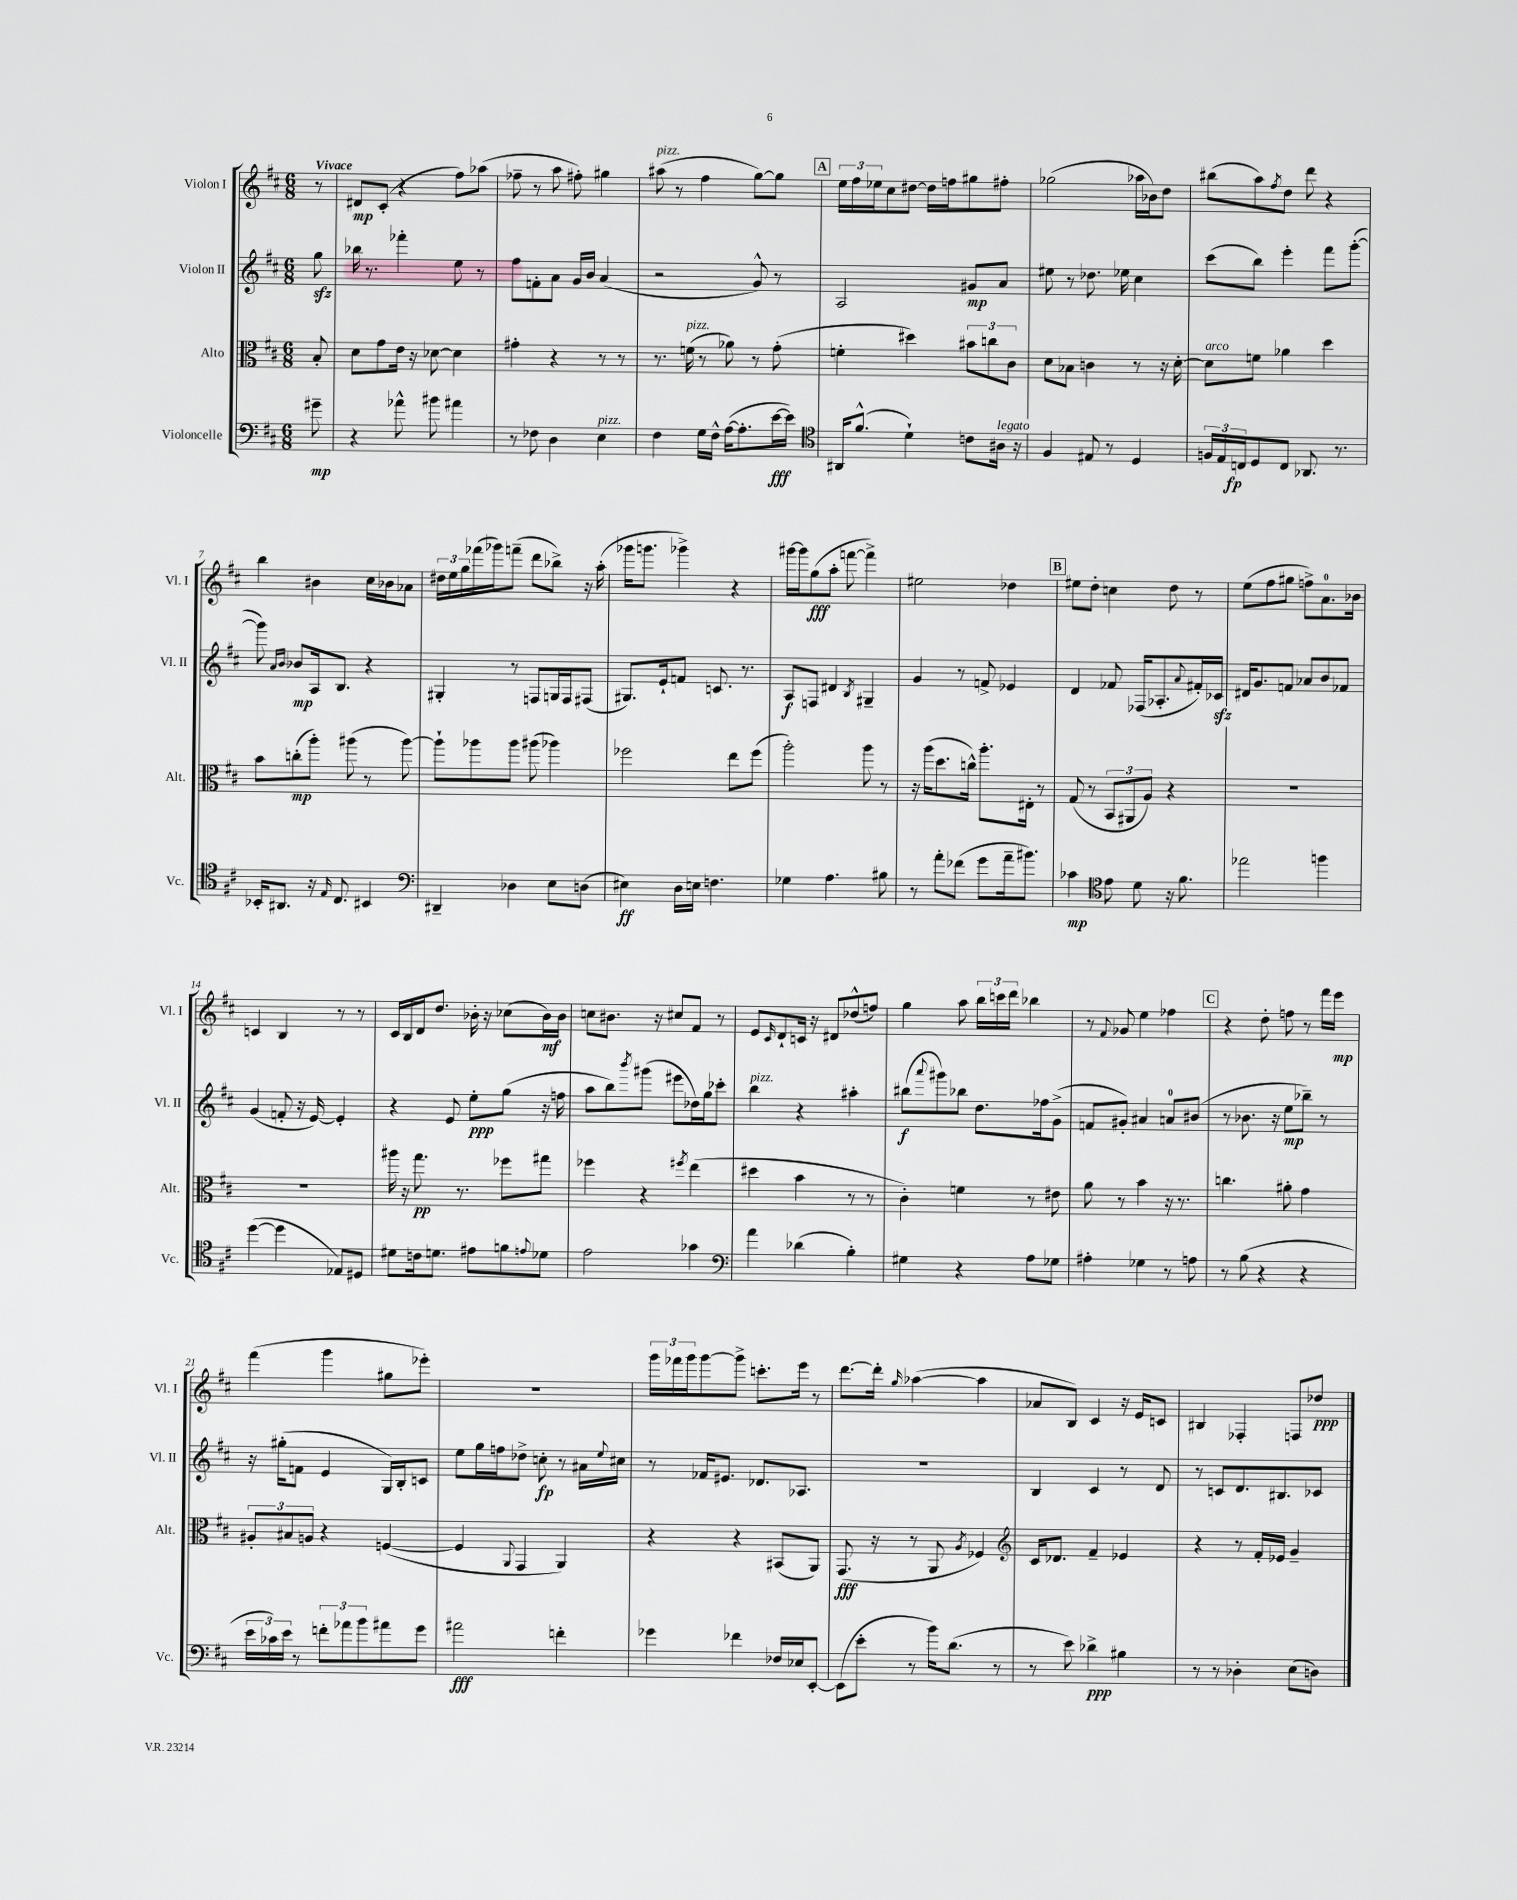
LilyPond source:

<<
\new StaffGroup <<
\new Staff = "s0" \with { instrumentName = "Violon I" shortInstrumentName = "Vl. I" } {
    \clef treble \key d \major \numericTimeSignature \time 6/8 \partial 8 \tempo "Vivace"
    r8 |
    dis'8\mp cis'8-.( r4 fis''8) aes''8( |
    fes''8-- r8 a''8 fis''8-.) gis''4 |
    ais''8^\markup { \italic "pizz." }( r8 fis''4 g''8~) g''8 |
    \mark \markup { \box "A" } \tuplet 3/2 { e''16 fis''16 ees''16 } cis''8 dis''8~ dis''16 f''16 gis''8 fis''8-. |
    ges''2( aes''16 bes'16) d''8 |
    bis''8( a''8) \acciaccatura { fis''8 } d''8 d'''8 r4 |
    b''4 bis'4 cis''16 bes'16 aes'8 |
    \tuplet 3/2 { dis''16 e''16 g''16 } fes'''16( ges'''16) f'''8--( d'''8 bes''8->) r16 a''16-.( |
    ges'''16 g'''8. ges'''4->) r4 |
    gis'''16~ gis'''16 g''8\fff( a''8-. f'''8~ f'''4->) |
    eis''2 des''4 |
    \mark \markup { \box "B" } eis''8 d''8-. c''4 d''8 r8 |
    e''8( fis''8 gis''8 f''8->) a'8.-0 bes'16 |
    c'4 b4 r8 r8 |
    cis'16 b16 d'16 d''8. bes'16-. r16 ces''8( bes'16\mf) bes'16 |
    c''8 bis'8. r16 cis''8 fis'8 r8 |
    e'8 \grace { cis'16 } d'8-! c'16 r16 dis'8 des''8-^( f''8) |
    g''4 a''8 \tuplet 3/2 { b''16 c'''16 d'''16 } bes''4 |
    r8 \appoggiatura { fis'8 } ges'8 e''4 fes''4 |
    \mark \markup { \box "C" } r4 d''8-. f''8 r8 fis'''16 e'''16\mp |
    fis'''4( g'''4 gis''8 ees'''8-.) |
    R2. |
    \tuplet 3/2 { g'''16 fes'''16 g'''16 } g'''8~ g'''8-> c'''8.-. e'''16 r8 |
    d'''8.~ d'''16-. \grace { g''16 } aes''4~( aes''4 |
    aes'8 b8) cis'4 r16 e'16 c'8 |
    bis4 fes4-. f8 des''8\ppp \bar "|." |
}
\new Staff = "s1" \with { instrumentName = "Violon II" shortInstrumentName = "Vl. II" } {
    \clef treble \key d \major \numericTimeSignature \time 6/8 \partial 8
    g''8\sfz |
    bes''16 r8. fes'''4-. e''8 r8 |
    fis''8 f'8-. a'8 g'16 b'16 a'4( |
    r2 g'8-^) r8 |
    \mark \markup { \box "A" } a2 gis'8\mp a'8 |
    eis''8 r8 des''8. ees''16 cis''4 |
    cis'''8( b''8) e'''4-. fis'''8 g'''8~-.( |
    g'''8) \grace { a'16 b'16 } bes'8\mp a16 b8. r4 |
    gis4-. r8 f8 g16 f16 fis8( |
    gis8.) e'16-! f'8 c'8. r8. |
    a8\f f8 dis'4 \acciaccatura { b8 } gis4-- |
    g'4 r8 f'8-> ees'4 |
    \mark \markup { \box "B" } d'4 fes'8 fes16( aes8.-. \appoggiatura { a'8 } fis'16-.) ces'16\sfz |
    dis'16 g'8. f'8 aes'8 b'8 fes'8 |
    g'4( f'8-. r16 e'16~) e'4-. |
    r4 e'8 e''8-.\ppp g''8( r16 f''16 |
    a''8 b''8) \acciaccatura { b'''8 } gis'''8( eis'''8 des''16) g''16 ces'''8-. |
    b''4^\markup { \italic "pizz." } r4 ais''4-. |
    bis''8\f( \appoggiatura { a'''8 } gis'''8) bes''8 d''8. fes''16 g'8->( |
    f'8 gis'8-.) ais'4 a'8-0 bis'8( |
    \mark \markup { \box "C" } r8 bes'8. r16 e''8\mp bes''8--) r8 |
    r16 gis''16-.( f'8 e'4 g16) b16-. c'8 |
    e''8 g''16 f''16 des''8-> c''8-.\fp r8 ais'16 \appoggiatura { e''8 } cis''16 |
    r8 fes'16 eis'8. des'8. aes8. |
    R2. |
    b4 cis'4 r8 d'8 |
    r8 c'8 d'8. bis8. ces'8 \bar "|." |
}
\new Staff = "s2" \with { instrumentName = "Alto" shortInstrumentName = "Alt." } {
    \clef alto \key d \major \numericTimeSignature \time 6/8 \partial 8
    b8-. |
    d'8 g'8 e'16 r16 des'8~ des'4 |
    gis'4-. r4 r8 r8 |
    r8. f'16^\markup { \italic "pizz." }( r8 aes'8) r8 g'8-.( |
    \mark \markup { \box "A" } f'4-. dis''4) \tuplet 3/2 { bis'8 c''8 cis'8 } |
    d'8 bes8 c'4 r8 r16 d'16~-. |
    d'8^\markup { \italic "arco" } f'8 aes'4 d''4 |
    b'8 c''8-.\mp( a''8-.) ais''8( r8 ais''8~) |
    ais''8-! aes''8 aes''8 ais''8( aes''4) |
    fes''2 e''8 fes''8( |
    a''2-.) a''8 r8 |
    r16 a''16( d''8. c''16-^) a''8.-. eis16-. r8 |
    \mark \markup { \box "B" } g8( r8 \tuplet 3/2 { b,8 ais,8 a8) } r4 |
    R2. |
    R2. |
    ais''16 r16 g''8.\pp r8. fes''8 gis''8 |
    fes''4 r4 \acciaccatura { fis''8 } e''4( |
    dis''4 b'4 r8 r8 |
    cis'4-.) f'4 r8 eis'8 |
    a'8 r8 b'4 r16 r8. |
    \mark \markup { \box "C" } c''4. ais'8-. g'4 |
    \tuplet 3/2 { ais8-. bis8 a8 } r4 f4~( |
    f4 \appoggiatura { a,8 } g,4 a,4) |
    r4 r4 bis,8( a,8) |
    g,8.\fff( r16 r8 a,8 \acciaccatura { a8 } fes4) |
    \clef treble cis'16 des'8. fis'4-- ees'4 |
    r4 r8 fis'16-. ees'16 g'4-- \bar "|." |
}
\new Staff = "s3" \with { instrumentName = "Violoncelle" shortInstrumentName = "Vc." } {
    \clef bass \key d \major \numericTimeSignature \time 6/8 \partial 8
    gis'8--\mp |
    r4 aes'8-^ bis'8 ais'4 |
    r8 fes8 d4 e4^\markup { \italic "pizz." } |
    fis4 g16 fis16-^ a16~( a8.-. e'16~\fff e'16) |
    \mark \markup { \box "A" } \clef tenor ais,16 fis'8.-^( d'4-!) c'8 ais16^\markup { \italic "legato" } r16 |
    fis4 eis8 r8 d4 |
    \tuplet 3/2 { f16 e16 c16\fp } d8 c8 aes,8. r8. |
    bes,16-. ais,8. r16 \grace { e16 } cis8. bis,4 |
    \clef bass dis,4-- des4 e8 d8( |
    eis4\ff) d16 e16 f4. |
    ges4 a4. bis8 |
    r8 a'8-. fes'8( g'8 a'16-- bis'8.) |
    \mark \markup { \box "B" } ces'4\mp \clef tenor e'8 d'8 r16 fis'8. |
    ees''2 f''4 |
    d''4~( d''4 ees8) dis8 |
    dis'8 c'16 d'8. eis'8 f'8 \appoggiatura { e'8 } des'8 |
    e'2 ges'4 |
    \clef bass a'4 des'4( b4-.) |
    gis4 r4 a8 ges8 |
    ais4-. ges4 r8 a8 |
    \mark \markup { \box "C" } r8 b8( r4 r4 |
    \tuplet 3/2 { e'16 ces'16) e'16 } r8 \tuplet 3/2 { f'8-. aes'8 b'8 } ais'8 g'8 |
    ais'2\fff f'4-. |
    ges'4 fes'4 fes16 ees16 e,8~-. |
    e,8( e'8-. r8 b'16) d'8.( r8 |
    r8 e'8) des'4->\ppp bis4 |
    r8 r8 des4-. e8( d8) \bar "|." |
}
>>
>>
